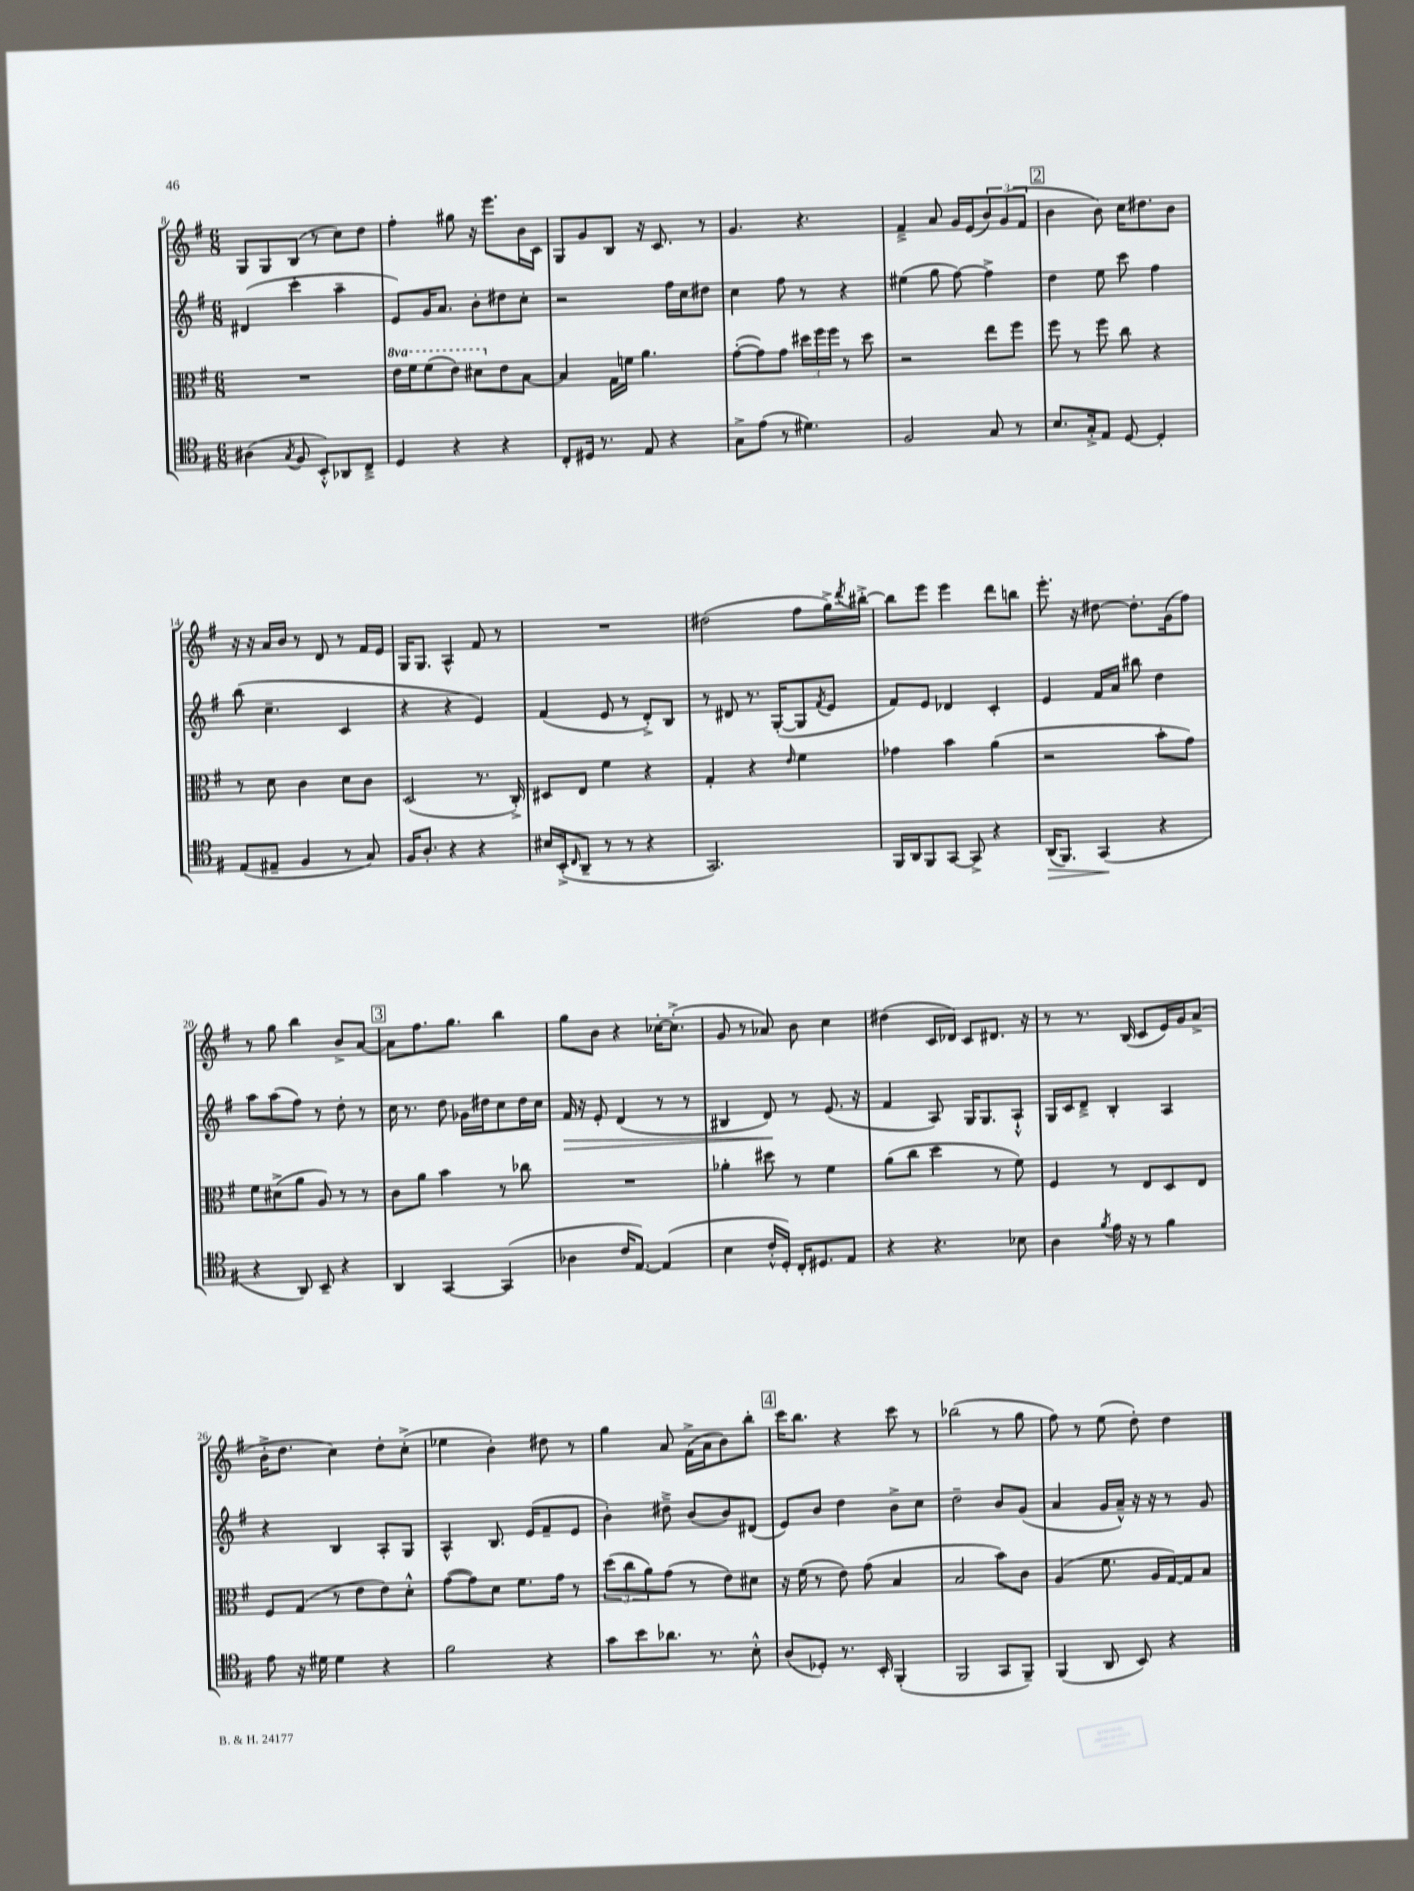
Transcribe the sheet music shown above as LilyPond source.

<<
\new StaffGroup <<
\new Staff = "s0" {
    \clef treble \key g \major \numericTimeSignature \time 6/8
    g8 g8 b8( r8 c''8) d''8 |
    fis''4-. gis''8 r16 e'''8. b'16 c'16 |
    g8 g'8 b8 r16 c'8. r8 |
    g'4. r4. |
    fis'4---> a'8 g'16 e'16( \tuplet 3/2 { b'8) g'8( fis'8 } |
    \mark \markup { \box "2" } b'4 b'8) c''16 dis''8. b'8 |
    r16 r16 a'16 b'16 r8 d'8 r8 fis'16 e'16 |
    g16 g8. a4-^ fis'8 r8 |
    R2. |
    dis''2( fis''8 g''16->) \acciaccatura { d'''8 } bis''16~-.-> |
    bis''8 e'''8 e'''4 d'''8 b''8 |
    e'''8.-. r16 dis''8~ dis''8.-. g'16( fis''8) |
    r8 g''8 b''4 b'8-> a'8~ |
    \mark \markup { \box "3" } a'8 fis''8. g''8. b''4 |
    g''8 b'8 r4 ces''16~-. ces''8.-.->( |
    g'8 r8 aes'8) b'8 c''4 |
    dis''4( c'16 des'16) c'8 dis'8. r16 |
    r8 r8. b16( c'8 e'16) g'16 a'8->( |
    b'16-.-> d''8. c''4) d''8-. c''8-.->( |
    ees''4 b'4-.) dis''8 r8 |
    g''4 a'8 fis'16->( a'16 b'8) b''8-. |
    \mark \markup { \box "4" } c'''16 b''8. r4 c'''8 r8 |
    bes''2( r8 g''8 |
    fis''8) r8 e''8( d''8-.) d''4 \bar "|." |
}
\new Staff = "s1" {
    \clef treble \key g \major \numericTimeSignature \time 6/8
    dis'4( c'''4-. a''4-- |
    e'8) g'16 a'8. b'8-. dis''8 c''8-. |
    r2 fis''16 c''16 dis''8 |
    c''4 fis''8 r8 r4 |
    eis''4( g''8 fis''8~) fis''4-> |
    \mark \markup { \box "2" } d''4 e''8 c'''8 fis''4 |
    b''8( c''4.-- c'4 |
    r4 r4 e'4) |
    fis'4( e'8 r8 d'8-.->) b8 |
    r8 dis'8 r8. g16~-.( g8 \acciaccatura { fis'8 } e'8 |
    fis'8) e'8 des'4 c'4-. |
    e'4 fis'16 a'16 bis''8 d''4 |
    a''8 a''8( fis''8) r8 d''8-. r8 |
    \mark \markup { \box "3" } c''16 r8. d''8 ges'16 dis''16 c''8 dis''16 c''16 |
    fis'16\> r16 e'8-. d'4( r8 r8 |
    bis4 d'8\!) r8 e'8.( r16 |
    fis'4 a8) g16 g8. a8-!-^ |
    g16 c'16 d'8---> b4-. a4 |
    r4 b4 a8-. g8 |
    a4-^ b8. e'16( fis'8-- e'8 |
    b'4-.) dis''8---> b'8( b'8) dis'8( |
    \mark \markup { \box "4" } e'8) b'8 d''4 b'8-> c''8 |
    d''2-- b'8 g'8( |
    a'4 g'16 a'16---^) r16 r16 r8 g'8 \bar "|." |
}
\new Staff = "s2" {
    \clef alto \key g \major \numericTimeSignature \time 6/8 \set Staff.ottavationMarkups = #ottavation-simple-ordinals
    R2. |
    \ottava #1 e''16 fis''16 fis''8( e''8) dis''8 \ottava #0 e'8 b8~ |
    b4 g16 f'16 a'4. |
    g'8~-.( g'8) g'8 \tuplet 3/2 { dis''16 fis''16 fis''16 } r8 dis''8 |
    r2 e''8 fis''8 |
    \mark \markup { \box "2" } fis''8 r8 fis''8 c''8 r4 |
    r8 d'8 c'4 d'8 c'8 |
    d2( r8. c16-.->) |
    dis8 e8 fis'4 r4 |
    g4-. r4 \grace { e'16 } fis'4 |
    ges'4 b'4 a'4( |
    r2 b'8-. g'8) |
    fis'8 dis'8->( a'8 a8) r8 r8 |
    \mark \markup { \box "3" } c'8 a'8 b'4 r8 ces''8 |
    R2. |
    aes'4-. dis''8 r8 fis'4 |
    a'8( c''8 d''4 r8 fis'8) |
    fis4 r8 e8 d8 e8 |
    fis8 g8( r8 e'8 e'8) d'8-.-^ |
    g'8~( g'8) d'8 fis'8. g'16 r8 |
    \tuplet 3/2 { d''8( c''8 a'8) } g'8( r8 e'8) dis'8 |
    \mark \markup { \box "4" } r16 fis'16( r8 e'8) g'8( b4 |
    b2 b'8) c'8 |
    a4( fis'8. a16 g16~) g16 b8 \bar "|." |
}
\new Staff = "s3" {
    \clef tenor \key g \major \numericTimeSignature \time 6/8
    ais4( \acciaccatura { g8 } fis8 b,8-.-^) aes,8 c8---> |
    d4 r4 r4 |
    c8-. dis16 r8. e8 r4 |
    g8-> e'8( r8 dis'4.) |
    fis2 g8 r8 |
    \mark \markup { \box "2" } b8. g16-.-> e8 d8~ d4-. |
    e8( eis8-- fis4 r8 g8) |
    fis16 a8.-. r4 r4 |
    bis16 b,16-.->( \grace { c16 } a,8-- r8 r8 r4 |
    g,2.) |
    fis,16 a,16 fis,8 g,8~ g,8-> r4 |
    a,16\>( fis,8.) g,4\!( r4 |
    r4 a,8) b,8-- r4 |
    \mark \markup { \box "3" } a,4 g,4~ g,4( |
    aes4 c'16 e8.~) e4( |
    b4 c'16-.-^ d16-.) c16-. dis8. e8 |
    r4 r4. bes8 |
    a4 \acciaccatura { fis'8 } e'16 r16 r8 fis'4 |
    e'8 r16 dis'16 dis'4 r4 |
    fis'2 r4 |
    g'8 b'8 aes'8. r8. b8-.-^ |
    \mark \markup { \box "4" } a8( des8-.) r8. b,16-. fis,4-.( |
    fis,2 g,8 fis,8--) |
    fis,4( a,8 b,8) r4 \bar "|." |
}
>>
>>
\layout { \context { \Score currentBarNumber = #8 } }
